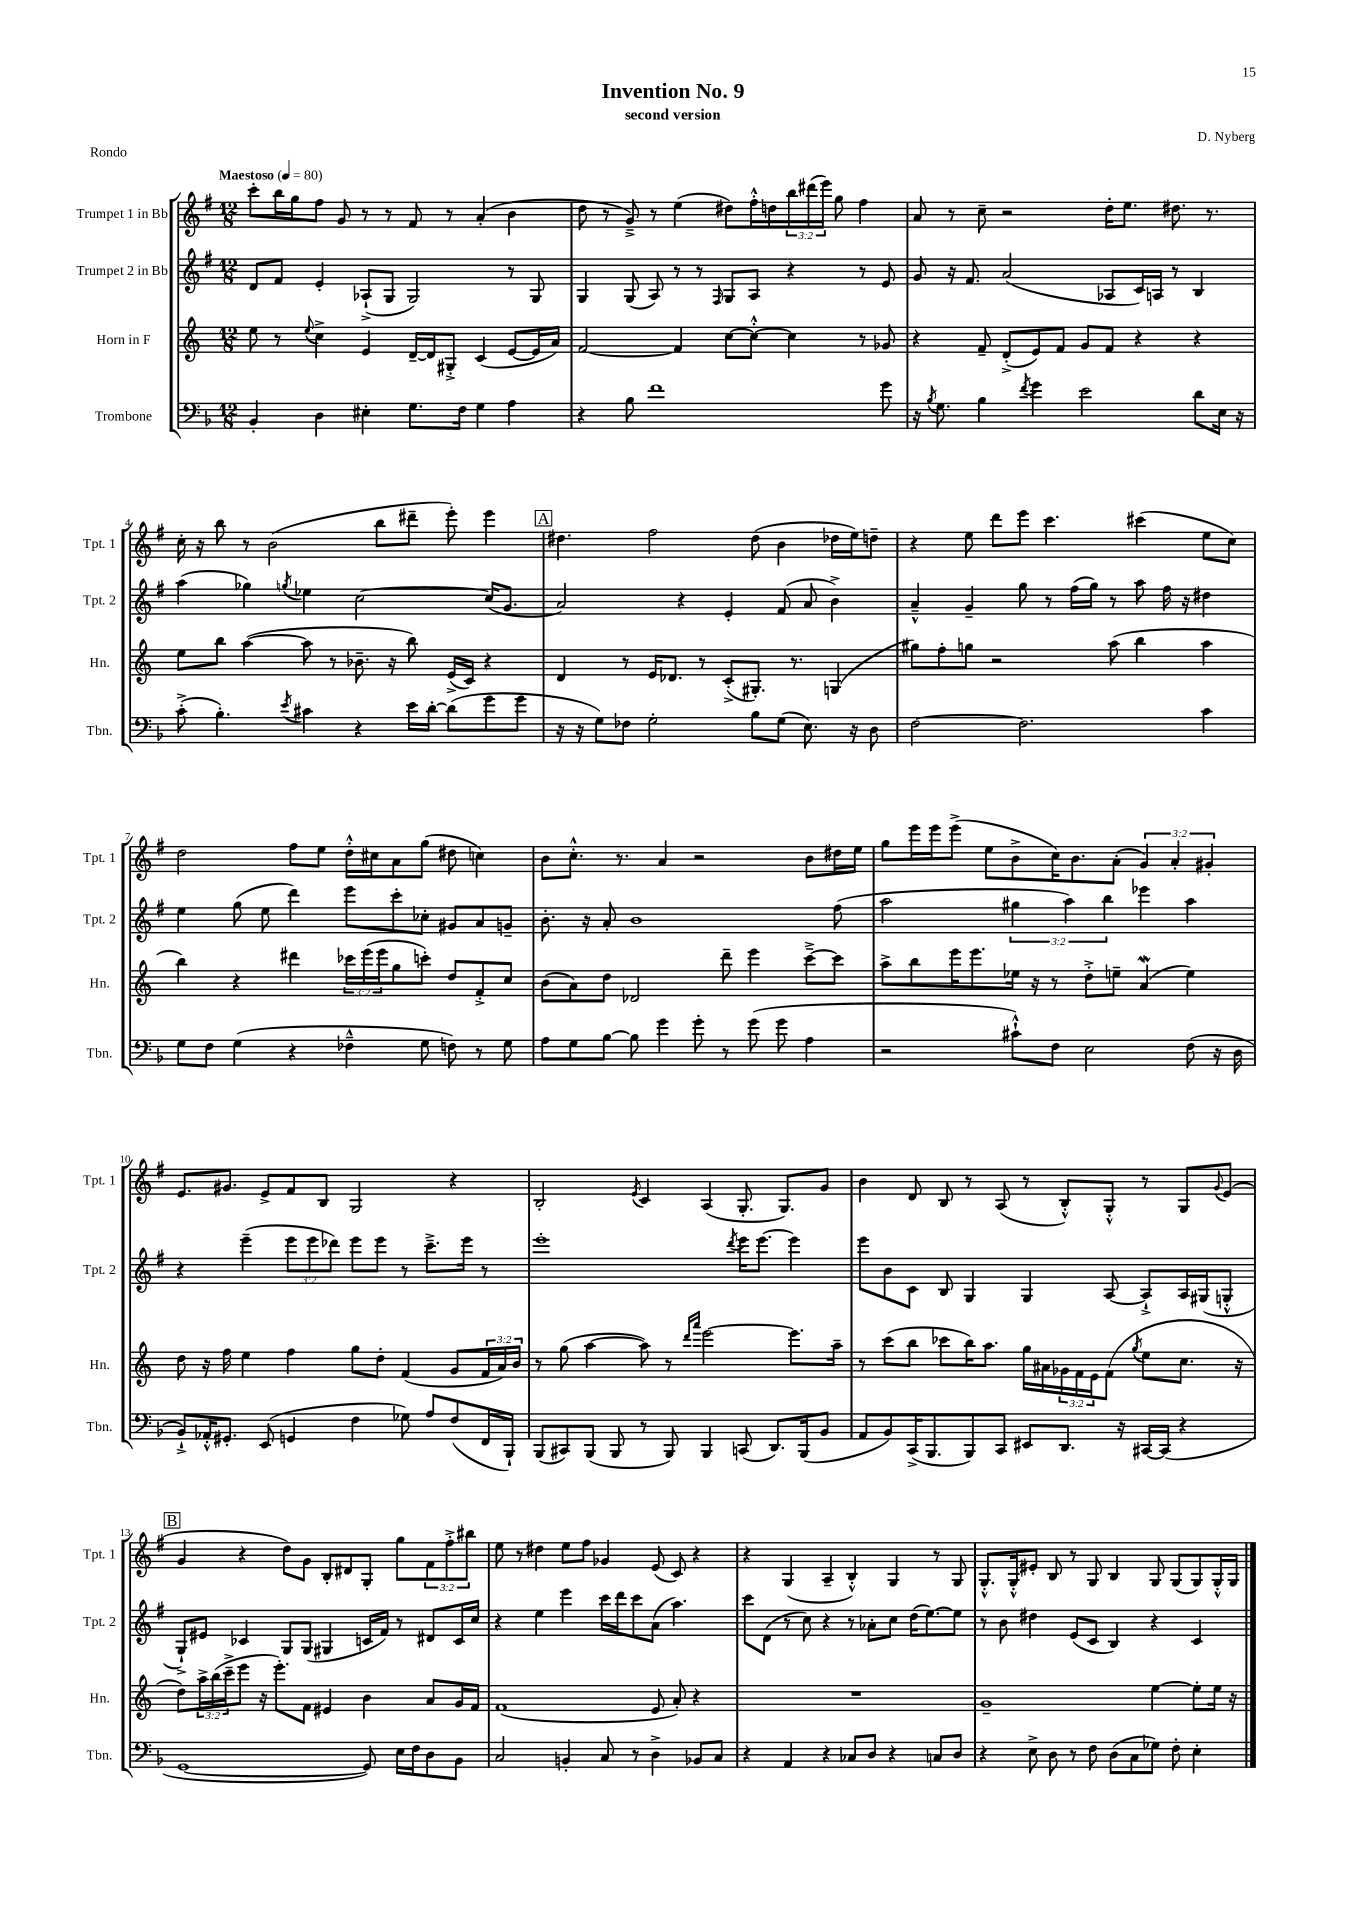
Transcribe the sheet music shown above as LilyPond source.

\header { title = "Invention No. 9" composer = "D. Nyberg" subtitle = "second version" piece = "Rondo" }
<<
\new StaffGroup <<
\new Staff = "s0" \with { instrumentName = "Trumpet 1 in Bb" shortInstrumentName = "Tpt. 1" } {
    \clef treble \key g \major \numericTimeSignature \time 12/8 \override Staff.TupletNumber.text = #tuplet-number::calc-fraction-text \tempo "Maestoso" 4 = 80
    c'''8-. b''16 g''16 fis''8 g'8 r8 r8 fis'8 r8 a'4-.( b'4 |
    d''8 r8 g'8--->) r8 e''4( dis''8) fis''16-.-^ d''16 \tuplet 3/2 { b''16 dis'''16( e'''16) } g''8 fis''4 |
    a'8 r8 c''8-- r2 d''16-. e''8. dis''8. r8. |
    c''16-. r16 b''8 r8 b'2( b''8 dis'''8-- e'''8-.) e'''4 |
    \mark \markup { \box "A" } dis''4. fis''2 dis''8( b'4 des''16 e''16) d''8-- |
    r4 e''8 d'''8 e'''8 c'''4. cis'''4( e''8 c''8) |
    d''2 fis''8 e''8 d''16-.-^ cis''16 a'8 g''8( dis''8 c''4) |
    b'8 c''8.-.-^ r8. a'4 r2 b'8 dis''16 e''16 |
    g''8 e'''16 e'''16 e'''8->( e''8 b'8-> c''16) b'8. a'8-.( \tuplet 3/2 { g'4) a'4-. gis'4-. } |
    e'8. gis'8. e'8-> fis'8 b8 g2 r4 |
    b2-. \acciaccatura { e'8 } c'4 a4( g8.-. g8.) g'8 |
    b'4 d'8 b8 r8 a8( r8 b8-.-^) g8-.-^ r8 g8 \appoggiatura { g'8 } e'8( |
    \mark \markup { \box "B" } g'4 r4 d''8) g'8 b8-. dis'8 g8-. g''8 \tuplet 3/2 { fis'8 fis''8-.-> bis''8 } |
    e''8 r8 dis''4 e''8 fis''8 ges'4 e'8( c'8) r4 |
    r4 g4( a4-- b4-.-^) g4 r8 g8 |
    g8.-.-^ g16-.-^ eis'8-. b8 r8 g8 b4 g8 g8( g8) g16-.-^ g16 \bar "|." |
}
\new Staff = "s1" \with { instrumentName = "Trumpet 2 in Bb" shortInstrumentName = "Tpt. 2" } {
    \clef treble \key g \major \numericTimeSignature \time 12/8 \override Staff.TupletNumber.text = #tuplet-number::calc-fraction-text
    d'8 fis'8 e'4-. aes8-!->( g8 g2) r8 g8 |
    g4 g8( a8) r8 r8 \grace { fis16 } g8 a8 r4 r8 e'8 |
    g'8 r16 fis'8. a'2( aes8 c'16) a16 r8 b4 |
    a''4( ges''4) \acciaccatura { g''8 } ees''4 c''2~ c''16( g'8. |
    \mark \markup { \box "A" } a'2) r4 e'4-. fis'8( a'8 b'4->) |
    a'4---^ g'4-- g''8 r8 fis''16( g''16) r8 a''8 fis''16 r16 dis''4 |
    e''4 g''8( e''8 d'''4) e'''8 c'''8-. ces''8-. gis'8 a'8 g'8-- |
    b'8.-. r16 a'8-. b'1 fis''8( |
    a''2 \tuplet 3/2 { gis''4 a''4) b''4 } ees'''4 a''4 |
    r4 e'''4--( \tuplet 3/2 { e'''8 e'''8 des'''8) } e'''8 e'''8 r8 c'''8.---> e'''16 r8 |
    e'''1-. \acciaccatura { d'''8 } e'''16 e'''8.~ e'''4 |
    e'''8 b'8 c'8 b8 g4 g4 a8~ a8-!-> a16 gis16( g8-.-^ |
    \mark \markup { \box "B" } g8-!->) eis'8 ces'4 g8 g8( gis4 c'16 fis'16) r8 dis'8 c'16 c''16 |
    r4 e''4 e'''4 c'''16 d'''16 c'''8 a'8( a''4.) |
    c'''8 d'8( r8 c''8) r4 r8 aes'8-. c''8 d''16( e''8.~) e''8 |
    r8 b'8 dis''4 e'8( c'8 b4) r4 c'4 \bar "|." |
}
\new Staff = "s2" \with { instrumentName = "Horn in F" shortInstrumentName = "Hn." } {
    \clef treble \key c \major \numericTimeSignature \time 12/8 \override Staff.TupletNumber.text = #tuplet-number::calc-fraction-text
    e''8 r8 \appoggiatura { e''8 } c''4-> e'4 d'16~-- d'16 gis8-.-> c'4( e'8~ e'16 a'16) |
    f'2~ f'4 c''8~ c''8~-.-^ c''4 r8 ges'8 |
    r4 f'8-- d'8-.->( e'8) f'8 g'8 f'8 r4 r4 |
    e''8 b''8 a''4~( a''8 r8 bes'8.-- r16 b''8) e'16->( c'16) r4 |
    \mark \markup { \box "A" } d'4 r8 e'16 des'8. r8 c'8-.->( gis8.-.) r8. g4( |
    gis''8) f''8-. g''8 r2 a''8( b''4 a''4 |
    b''4) r4 dis'''4 \tuplet 3/2 { ces'''16 e'''16( e'''16 } g''8 c'''8-.) d''8 f'8-.-> c''8 |
    b'8( a'8) d''8 des'2 d'''8-- e'''4 c'''8~---> c'''8 |
    a''8-> b''8 e'''16 e'''8. ees''16 r16 r8 d''8-.-> e''8-- a'4\mordent( e''4) |
    d''8 r16 f''16 e''4 f''4 g''8 d''8-. f'4( g'8 \tuplet 3/2 { f'16 a'16) b'16 } |
    r8 g''8( a''4~ a''8) r8 \grace { d'''16 a'''16 } e'''2~ e'''8. a''16-- |
    r8 c'''8( b''8 ces'''8 b''16) a''8. g''16 ais'16 \tuplet 3/2 { ges'16 f'16 e'16 } f'8( \acciaccatura { g''8 } e''8 c''8. r16 |
    \mark \markup { \box "B" } d''8) \tuplet 3/2 { a''16-> b''16( c'''16---> } e'''8 r16 e'''8.-.) f'8 eis'4 b'4 a'8 g'16 f'16 |
    f'1( e'8 a'8-.) r4 |
    R1. |
    g'1-- e''4~ e''8-. e''16 r16 \bar "|." |
}
\new Staff = "s3" \with { instrumentName = "Trombone" shortInstrumentName = "Tbn." } {
    \clef bass \key f \major \numericTimeSignature \time 12/8
    bes,4-. d4 eis4-. g8. f16 g4 a4 |
    r4 bes8 f'1 g'8 |
    r16 \acciaccatura { bes8 } g8. bes4 \acciaccatura { f'8 } g'4 e'2 d'8 e16 r16 |
    c'8-.->( bes4.-.) \acciaccatura { e'8 } cis'4 r4 e'16 d'16~-. d'8( g'8 g'8 |
    \mark \markup { \box "A" } r16 r16 g8) fes8 g2-. bes8 g8( e8.) r16 d8 |
    f2~ f2. c'4 |
    g8 f8 g4( r4 fes4---^ g8 f8) r8 g8 |
    a8 g8 bes8~ bes8 g'4 g'8-. r8 g'8( g'8 a4 |
    r2 cis'8-!-^) f8 e2 f8( r16 d16 |
    bes,8-!->) aes,16-.-^ gis,8.-. e,8( g,4 f4 ges8) a8 f8( f,16 bes,,16-!) |
    bes,,8( cis,8) bes,,8( bes,,8 r8 bes,,8) bes,,4 c,8( d,8.) bes,,16( bes,8 |
    a,8 bes,8) c,16->( bes,,8. bes,,8) c,8 eis,8 d,8. r16 cis,16~ cis,16( r4 |
    \mark \markup { \box "B" } g,1~ g,8) e16 f16 d8 bes,8 |
    c2 b,4-. c8 r8 d4-> bes,8 c8 |
    r4 a,4 r4 ces8 d8 r4 c8 d8 |
    r4 e8-> d8 r8 f8 d8( c8 ges8) f8-. e4-. \bar "|." |
}
>>
>>
